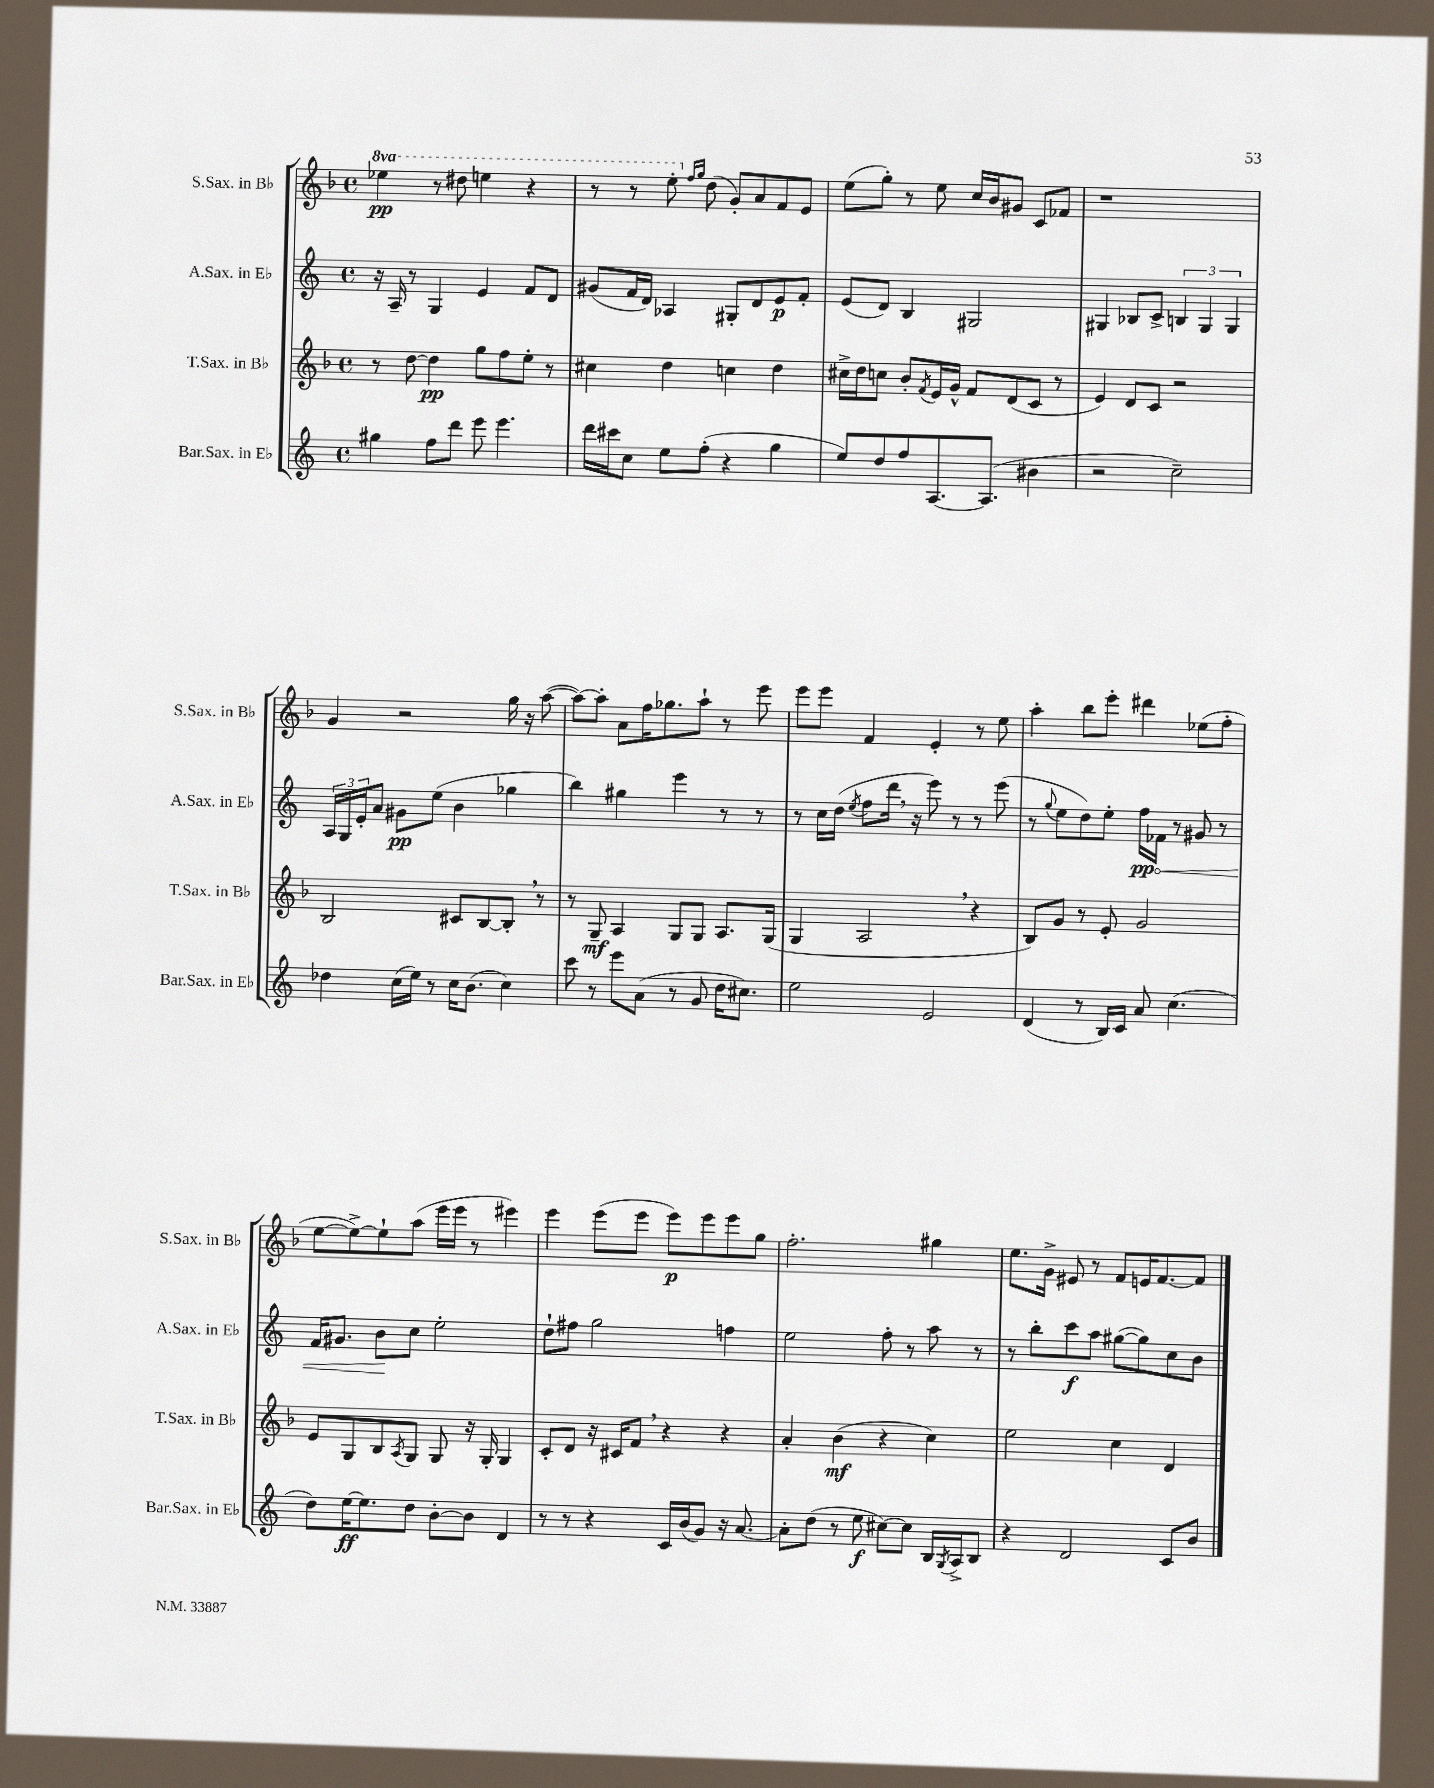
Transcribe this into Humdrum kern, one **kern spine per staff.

**kern	**dynam	**kern	**dynam	**kern	**dynam	**kern	**dynam
*part4	*part4	*part3	*part3	*part2	*part2	*part1	*part1
*staff4	*staff4	*staff3	*staff3	*staff2	*staff2	*staff1	*staff1
*I"Bar.Sax. in E♭	*	*I"T.Sax. in B♭	*	*I"A.Sax. in E♭	*	*I"S.Sax. in B♭	*
*I'Bar.Sax. in E♭	*	*I'T.Sax. in B♭	*	*I'A.Sax. in E♭	*	*I'S.Sax. in B♭	*
*clefG2	*	*clefG2	*	*clefG2	*	*clefG2	*
*k[]	*	*k[b-]	*	*k[]	*	*k[b-]	*
*M4/4	*	*M4/4	*	*M4/4	*	*M4/4	*
*met(c)	*	*met(c)	*	*met(c)	*	*met(c)	*
*	*	*	*	*	*	*8va	*
=17	=17	=17	=17	=17	=17	=17	=17
4gg#X\	.	8r	.	16r	.	4eee-X\	pp
.	.	.	.	16A~/	.	.	.
.	.	[8dd\	.	8r	.	.	.
8ff\L	.	4dd\]	pp	4G/	.	8r	.
8ddd\J	.	.	.	.	.	8ddd#X\	.
8eee\	.	8gg\L	.	4e/	.	4eeen\	.
4.eee\	.	8ff\	.	.	.	.	.
.	.	8ee'\J	.	8f/L	.	4r	.
.	.	8r	.	8d/J	.	.	.
=18	=18	=18	=18	=18	=18	=18	=18
16ddd\LL	.	4cc#X\	.	(8g#X/L	.	8r	.
16ccc#X\J	.	.	.	.	.	.	.
8cc\J	.	.	.	16f/L	.	8r	.
.	.	.	.	16d/JJ)	.	.	.
8ee\L	.	4dd\	.	4A-X/	.	8eee'\	.
*	*	*	*	*	*	*X8va	*
.	.	.	.	.	.	16qqff/LL	.
.	.	.	.	.	.	16qqgg/JJ	.
(8ff'\J	.	.	.	.	.	(8dd\	.
4r	.	4ccn\	.	8G#X'/L	.	8g'/L)	.
.	.	.	.	8d/	.	8a/	.
4gg\	.	4dd\	.	8e/	p	8f/	.
.	.	.	.	8f'/J	.	8e/J	.
=19	=19	=19	=19	=19	=19	=19	=19
8ee/L)	.	16cc#X^\LL	.	(8e/L	.	(8ee\L	.
.	.	16dd\J	.	.	.	.	.
8dd/	.	8ccn\J	.	8d/J)	.	8gg'\J)	.
8ff/	.	8b-'/L	.	4B/	.	8r	.
.	.	8qf/	.	.	.	.	.
[8.A/	.	16e/L	.	.	.	8ee\	.
.	.	16g^^/JJ	.	.	.	.	.
.	.	8f/L	.	2G#X/	.	16cc/LL	.
(8.A/J]	.	.	.	.	.	16b-/J	.
.	.	(8d/	.	.	.	8g#X/J	.
4b#X\	.	8c/J	.	.	.	8c/L	.
.	.	8r	.	.	.	8f-X/J	.
=20	=20	=20	=20	=20	=20	=20	=20
2r	.	4e/)	.	4G#X/	.	1r	.
.	.	8d/L	.	8B-X/L	.	.	.
.	.	8c/J	.	8c^/J	.	.	.
2cc~\)	.	2r	.	6Bn/	.	.	.
.	.	.	.	6G#/	.	.	.
.	.	.	.	6G#/	.	.	.
!!LO:LB:g=z
=21	=21	=21	=21	=21	=21	=21	=21
4dd-X\	.	2B-/	.	24A/LL	.	4g/	.
.	.	.	.	24G/	.	.	.
.	.	.	.	24e'/J	.	.	.
.	.	.	.	8a/J	.	.	.
(16cc\LL	.	.	.	8g#X\L	pp	2r	.
16ee\JJ)	.	.	.	.	.	.	.
8r	.	.	.	(8ee\J	.	.	.
16cc\KL	.	8c#X/L	.	4b\	.	.	.
(8.b\J	.	.	.	.	.	.	.
.	.	[8B-/	.	.	.	.	.
4cc\)	.	8B-',/J]	.	4gg-X\	.	16gg\	.
.	.	.	.	.	.	16r	.
.	.	8r	.	.	.	([8aa\	.
=22	=22	=22	=22	=22	=22	=22	=22
8ccc\	.	8r	.	4bb\)	.	8aa\L_)	.
8r	.	8G~/	mf	.	.	8aa'\J]	.
8eee\L	.	4A/	.	4gg#X\	.	8a\L	.
(8a\J	.	.	.	.	.	16ff\K	.
.	.	.	.	.	.	8.gg-X\	.
8r	.	8G/L	.	4eee\	.	.	.
8g/	.	8G/J	.	.	.	8aa`\J	.
16dd\KL	.	8.A/L	.	8r	.	8r	.
8.cc#X\J)	.	.	.	.	.	.	.
.	.	.	.	8r	.	8eee\	.
.	.	(16G/Jk	.	.	.	.	.
=23	=23	=23	=23	=23	=23	=23	=23
2ee\	.	4G/	.	8r	.	8eee\L	.
.	.	.	.	16cc\LL	.	8eee\J	.
.	.	.	.	(16dd\JJ	.	.	.
.	.	.	.	8qee/	.	.	.
.	.	2A,/	.	8ff\L	.	4f/	.
.	.	.	.	16ddd,\Jk	.	.	.
.	.	.	.	16r	.	.	.
2e/	.	.	.	8eee\)	.	4e'/	.
.	.	.	.	8r	.	.	.
.	.	4r	.	8r	.	8r	.
.	.	.	.	(8eee\	.	8ee\	.
=24	=24	=24	=24	=24	=24	=24	=24
(4d/	.	8B-/L)	.	8r	.	4aa'\	.
.	.	.	.	8qqgg/	.	.	.
.	.	8g/J	.	8ee\L	.	.	.
8r	.	8r	.	8dd\)	.	8bb-\L	.
16B/LL)	.	8e'/	.	8ee'\J	.	8eee'\J	.
16c/JJ	.	.	.	.	.	.	.
8a/	.	2g/	.	16ff\LL	pp	4ddd#X\	.
!	!	!	!	!	!LO:HP:b	!	!
.	.	.	.	16f-X\JJ	<	.	.
(4.cc\	.	.	.	8r	.	.	.
.	.	.	.	8g#X/	.	(8ee-X\L	.
.	.	.	.	8r	.	8ff'\J	.
!!LO:LB:g=z
=25	=25	=25	=25	=25	=25	=25	=25
8dd\L)	.	8e/L	.	16f/KL	.	[8ee\L	.
.	.	.	.	8.g#X/J	.	.	.
[16ee\K	ff	8G/	.	.	.	8ee^\_)	.
8.ee\]	.	.	.	.	.	.	.
.	.	8B-/	.	8b\L	.	8ee`\]	.
.	.	8qA/	.	.	.	.	.
8dd\J	.	8G/J	.	8cc\J	[	(8aa\J	.
[8b'\L	.	8G/	.	2ee'\	.	16eee\LL	.
.	.	.	.	.	.	16eee\JJ	.
8b\J]	.	16r	.	.	.	8r	.
.	.	16G'/	.	.	.	.	.
4d/	.	4G/	.	.	.	4eee#X\)	.
=26	=26	=26	=26	=26	=26	=26	=26
8r	.	8c'/L	.	8dd`\L	.	4eee\	.
8r	.	8d/J	.	8ff#X\J	.	.	.
4r	.	16r	.	2gg\	.	(8eee\L	.
.	.	16c#X/KL	.	.	.	.	.
.	.	8f,/J	.	.	.	8eee\J	.
16c/LL	.	4r	.	.	.	8eee\L)	p
(16b/J	.	.	.	.	.	.	.
8g/J)	.	.	.	.	.	8eee\	.
16r	.	4r	.	4ffn\	.	8eee\	.
[8.a/	.	.	.	.	.	.	.
.	.	.	.	.	.	8gg\J	.
=27	=27	=27	=27	=27	=27	=27	=27
8a'\L]	.	4a'/	.	2ee\	.	2.ff'\	.
(8dd\J	.	.	.	.	.	.	.
8r	.	(4b-\	mf	.	.	.	.
8ee\	f	.	.	.	.	.	.
[8cc#X\L)	.	4r	.	8ff'\	.	.	.
8cc#\J]	.	.	.	8r	.	.	.
16B/LL	.	4cc\)	.	8aa\	.	4gg#X\	.
8qG/	.	.	.	.	.	.	.
16A^/J	.	.	.	.	.	.	.
8B/J	.	.	.	8r	.	.	.
=28	=28	=28	=28	=28	=28	=28	=28
4r	.	2ee\	.	8r	.	8.ee\L	.
.	.	.	.	8bb'\L	.	.	.
.	.	.	.	.	.	16g^\Jk	.
2d/	.	.	.	8ccc\	f	8e#X/	.
.	.	.	.	8aa\J	.	8r	.
.	.	4cc\	.	([8gg#X\L	.	8f/L	.
.	.	.	.	8gg#\])	.	16en/K	.
.	.	.	.	.	.	[8.f/	.
8c/L	.	4d/	.	8cc\	.	.	.
8b/J	.	.	.	8b\J	.	8f/J]	.
==	==	==	==	==	==	==	==
*-	*-	*-	*-	*-	*-	*-	*-
